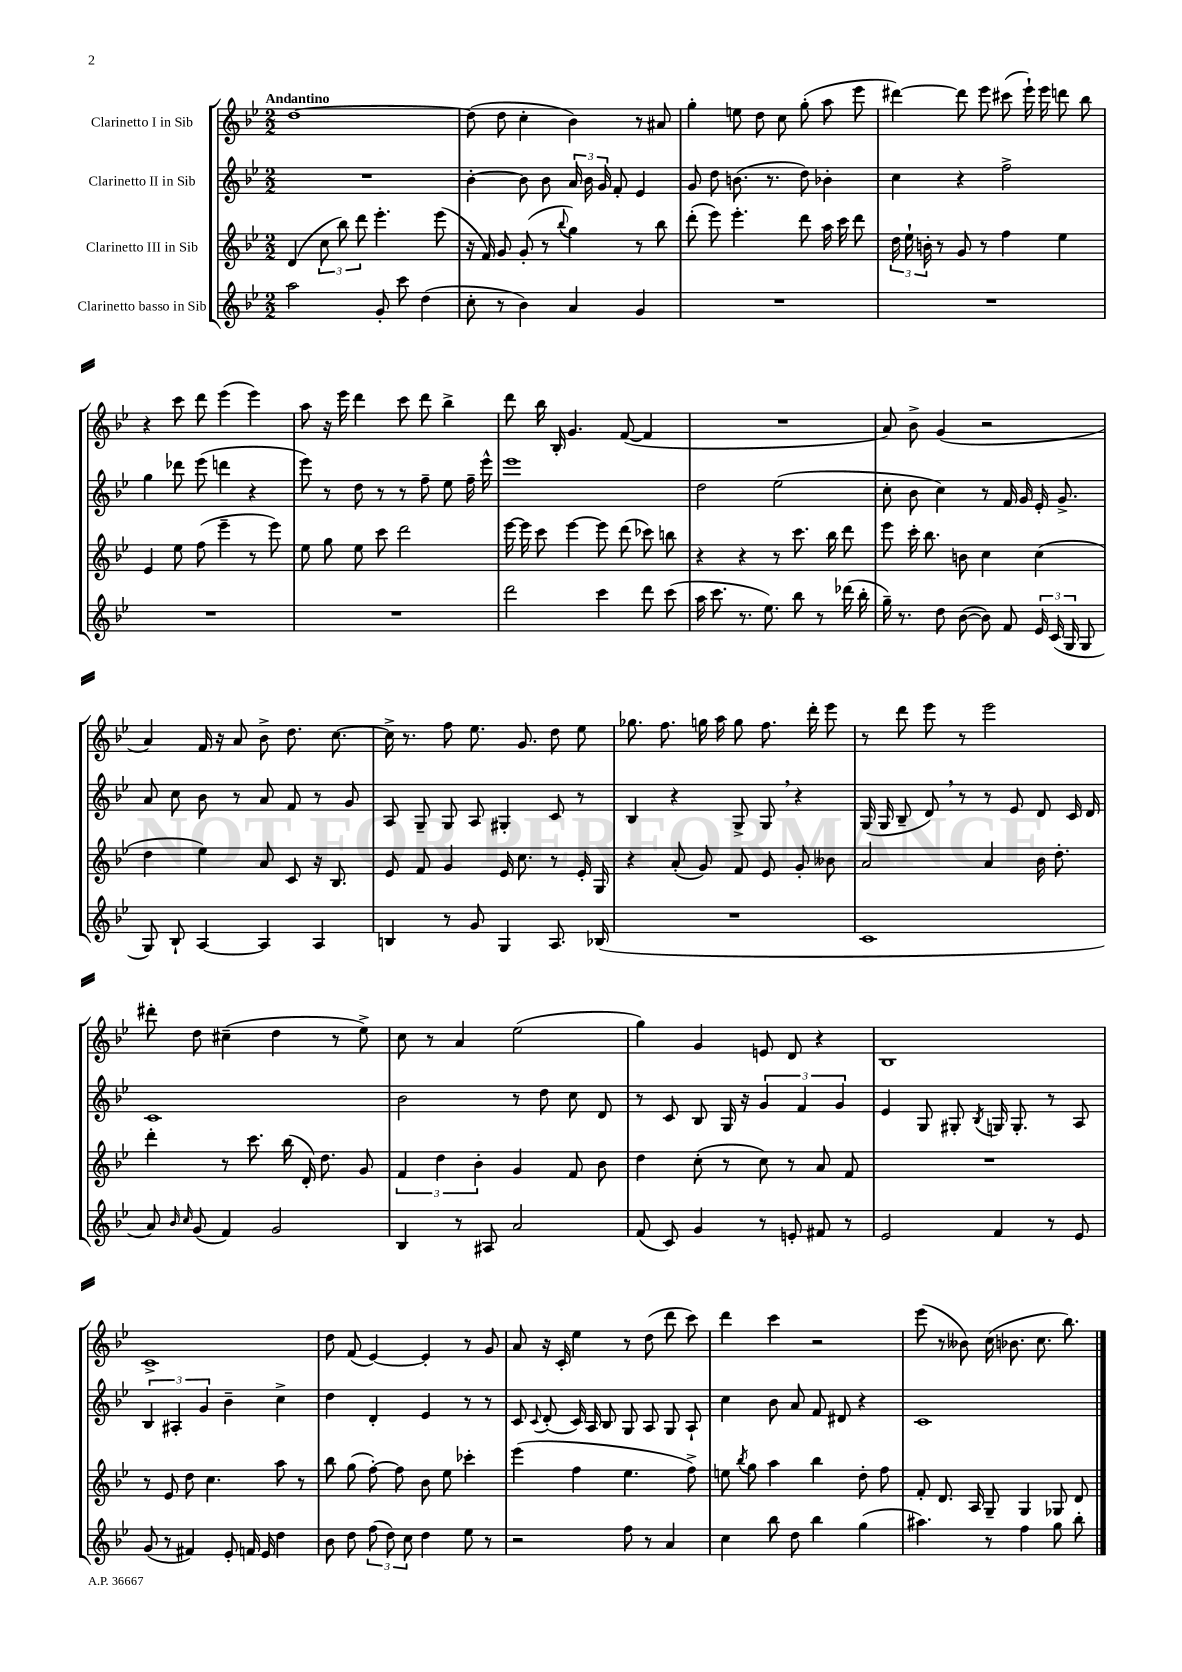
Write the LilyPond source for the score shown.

<<
\new StaffGroup <<
\new Staff = "s0" \with { instrumentName = "Clarinetto I in Sib" } {
    \clef treble \key bes \major \numericTimeSignature \time 2/2 \tempo "Andantino"
    \autoBeamOff d''1~ |
    d''8( d''8 c''4-. bes'4) r8 ais'8 |
    g''4-. e''8 d''8 c''8 g''8-.( a''8 ees'''8 |
    dis'''4~) dis'''8 ees'''8 cis'''8( ees'''16-!) ees'''16 d'''8 bes''8 |
    r4 c'''8 d'''8 ees'''4( ees'''4) |
    a''8 r16 ees'''16 d'''4 c'''8 d'''8 bes''4-> |
    d'''8 bes''16 bes16-. g'4. f'8~( f'4 |
    R1 |
    a'8) bes'8-> g'4( r2 |
    a'4) f'16 r16 a'8 bes'8-> d''8. c''8.~ |
    c''16-> r8. f''8 ees''8. g'8. d''8 ees''8 |
    ges''8. f''8. g''16 a''16 g''8 f''8. d'''16-. ees'''8 |
    r8 d'''8 ees'''8 r8 ees'''2 |
    dis'''8-. d''8 cis''4--( d''4 r8 ees''8->) |
    c''8 r8 a'4 ees''2( |
    g''4) g'4 e'8 d'8 r4 |
    bes1 |
    c'1-> |
    d''8 f'8( ees'4~) ees'4-. r8 g'8 |
    a'8 r16 c'16-. ees''4 r8 d''8( d'''8 c'''8) |
    d'''4 c'''4 r2 |
    ees'''8( r8 beses'8) c''16( bes'8. c''8. bes''8.) \bar "|." |
}
\new Staff = "s1" \with { instrumentName = "Clarinetto II in Sib" } {
    \clef treble \key bes \major \numericTimeSignature \time 2/2
    \autoBeamOff R1 |
    bes'4~-. bes'8 bes'8 \tuplet 3/2 { a'16 bes'16 g'16 } f'8-. ees'4 |
    g'8 d''8 b'8.( r8. d''8) bes'4-. |
    c''4 r4 f''2-> |
    g''4 des'''8 ees'''8( d'''4 r4 |
    ees'''8) r8 d''8 r8 r8 f''8-- ees''8 f''16-- ees'''16-^ |
    ees'''1 |
    d''2 ees''2( |
    c''8-. bes'8 c''4) r8 f'16 g'16 ees'16-. g'8.-> |
    a'8 c''8 bes'8 r8 a'8 f'8 r8 g'8 |
    a8 g8-- g8 a8 gis4-. c'8 r8 |
    bes4 r4 g8-> g8 \breathe r4 |
    g16( g16 bes8-- d'8) \breathe r8 r8 ees'8 d'8 c'16 d'16 |
    c'1 |
    bes'2 r8 d''8 c''8 d'8 |
    r8 c'8 bes8 g16 r16 \tuplet 3/2 { g'4 f'4 g'4 } |
    ees'4 g8 gis8-. \acciaccatura { bes8 } g16 g8.-. r8 a8 |
    \tuplet 3/2 { bes4 ais4-. g'4 } bes'4-- c''4-> |
    d''4 d'4-. ees'4 r8 r8 |
    c'8 \appoggiatura { c'8 } d'8-.( c'16) a16 bes8 g8 a8 g8 a8-! |
    c''4 bes'8 a'8 f'8 dis'8 r4 |
    c'1 \bar "|." |
}
\new Staff = "s2" \with { instrumentName = "Clarinetto III in Sib" } {
    \clef treble \key bes \major \numericTimeSignature \time 2/2
    \autoBeamOff d'4( \tuplet 3/2 { c''8 bes''8) d'''8 } ees'''4.-. ees'''8( |
    r16 f'16) g'8 g'8-.( r8 \appoggiatura { bes''8 } g''4) r8 bes''8 |
    d'''8-.( ees'''8) ees'''4.-. d'''8 a''16 c'''16 d'''8 |
    \tuplet 3/2 { d''16 ees''16-! b'16-. } r8 g'8 r8 f''4 ees''4 |
    ees'4 ees''8 f''8( ees'''4-- r8 ees'''8) |
    ees''8 g''8 ees''8 c'''8 d'''2 |
    ees'''16~ ees'''16 c'''8 ees'''4~ ees'''8 d'''8( ces'''8) b''8 |
    r4 r4 r8 c'''8. bes''16 d'''8 |
    ees'''8 c'''16-. bes''8. b'8 c''4 c''4( |
    d''4 ees''4) a'8 c'8 r16 bes8. |
    ees'8 f'8 g'4 ees'16 c''8. r8 ees'16-. g16 |
    r4 a'8-.( g'8) f'8 ees'8 g'8-. beses'8 |
    a'2 a'4 bes'16 d''8.-. |
    d'''4-. r8 c'''8. bes''16( d'16-.) d''8. g'8 |
    \tuplet 3/2 { f'4 d''4 bes'4-. } g'4 f'8 bes'8 |
    d''4 c''8-.( r8 c''8) r8 a'8 f'8 |
    R1 |
    r8 ees'8 d''8 c''4. a''8 r8 |
    bes''8 g''8( f''8~-.) f''8 bes'8 ees''8 ces'''4-. |
    ees'''4( f''4 ees''4. f''8->) |
    e''8 \acciaccatura { bes''8 } g''8 a''4 bes''4 d''8-. f''8 |
    f'8-. d'8. a16 g8-- g4 ges8 d'8 \bar "|." |
}
\new Staff = "s3" \with { instrumentName = "Clarinetto basso in Sib" } {
    \clef treble \key bes \major \numericTimeSignature \time 2/2
    \autoBeamOff a''2 g'8-. c'''8 d''4( |
    c''8-. r8 bes'4) a'4 g'4 |
    R1 |
    R1 |
    R1 |
    R1 |
    d'''2 c'''4 d'''8 c'''8( |
    a''16 c'''8. r8. ees''8.) bes''8 r8 des'''16( bes''16-. |
    g''16--) r8. d''8 bes'8~( bes'8) f'8 \tuplet 3/2 { ees'16 c'16( g16 } g8 |
    g8) bes8-! a4~ a4 a4 |
    b4 r8 g'8 g4 a8. bes16( |
    R1 |
    c'1 |
    a'8) \grace { bes'16 c''16 } g'8( f'4) g'2 |
    bes4 r8 ais8 a'2 |
    f'8( c'8) g'4 r8 e'8-. fis'8 r8 |
    ees'2 f'4 r8 ees'8 |
    g'8( r8 fis'4) ees'8-. f'16 ees'16 d''4 |
    bes'8 d''8 \tuplet 3/2 { f''8( d''8) c''8 } d''4 ees''8 r8 |
    r2 f''8 r8 a'4 |
    c''4 bes''8 d''8 bes''4 g''4( |
    ais''4.) r8 f''4 g''8 bes''8-. \bar "|." |
}
>>
>>
\layout { \context { \Score \remove "Bar_number_engraver" } }
